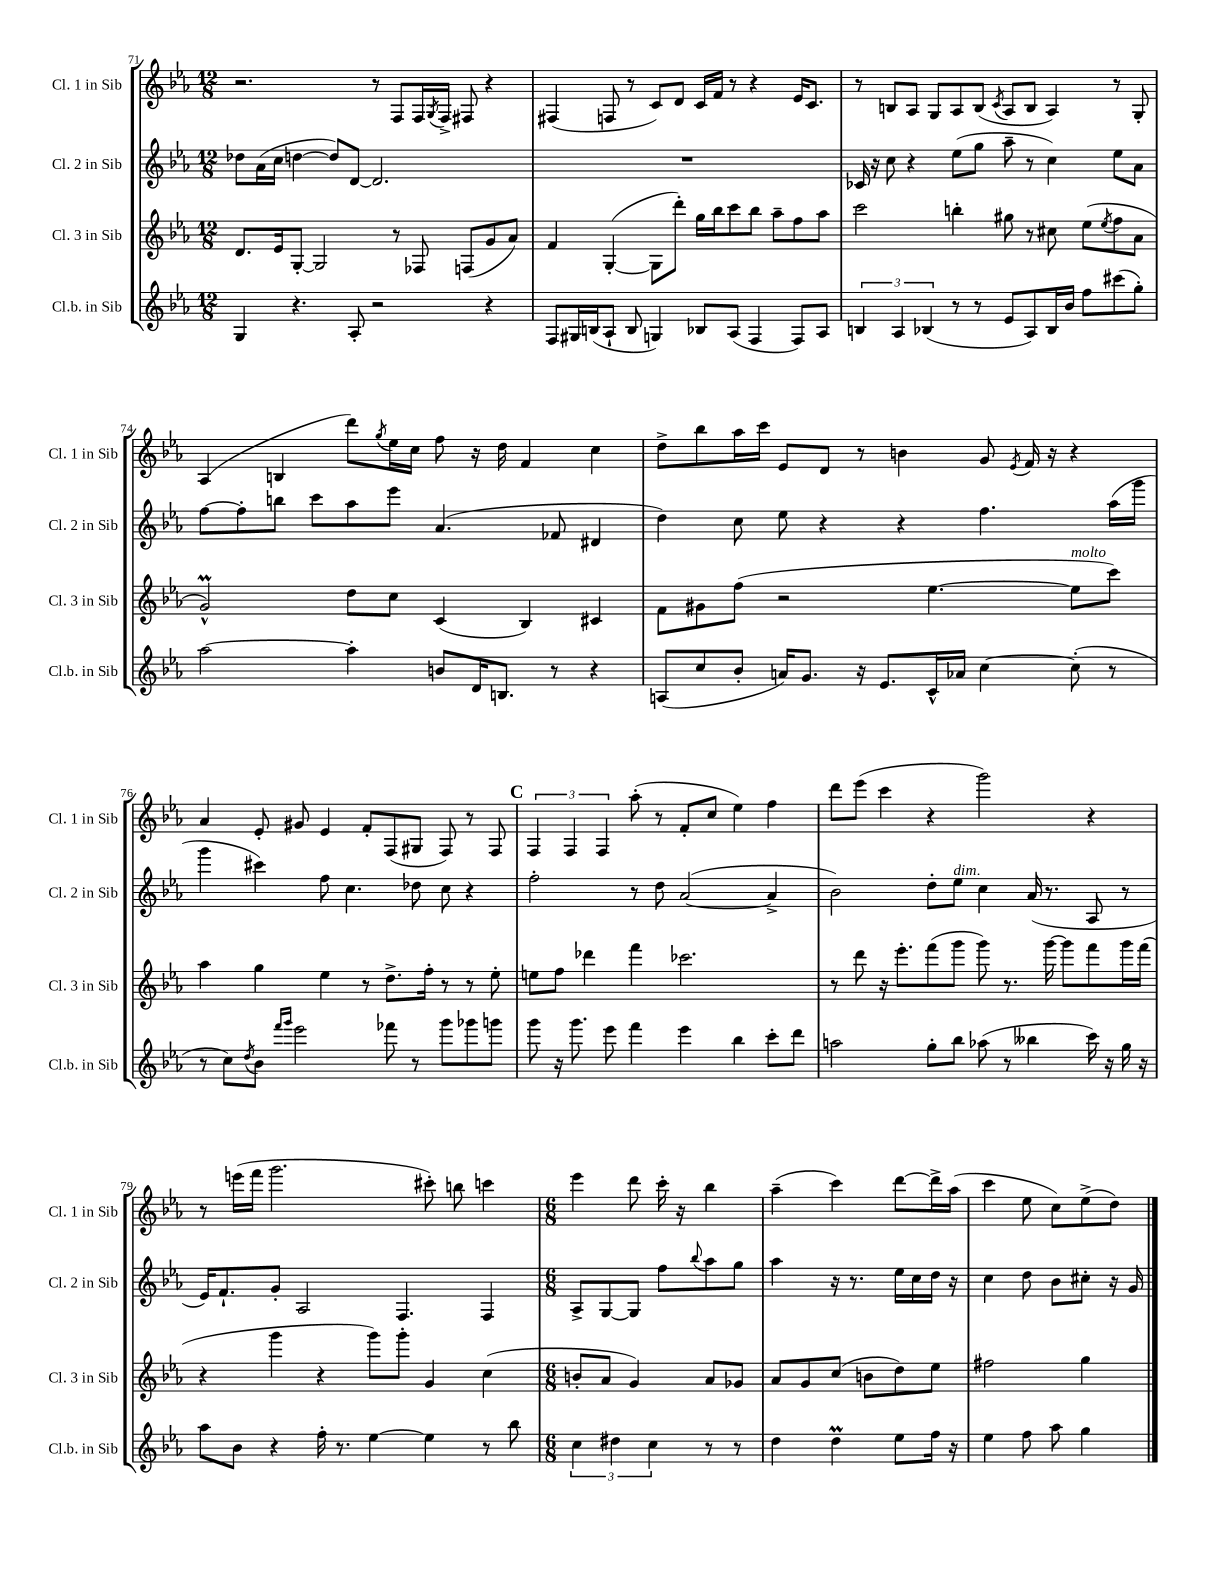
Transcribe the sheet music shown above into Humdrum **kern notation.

**kern	**kern	**kern	**kern
*staff4	*staff3	*staff2	*staff1
*clefG2	*clefG2	*clefG2	*clefG2
*k[b-e-a-]	*k[b-e-a-]	*k[b-e-a-]	*k[b-e-a-]
*M12/8	*M12/8	*M12/8	*M12/8
4G	8.d	8dd-	2.r
.	.	(16a-	.
.	16e-	16cc	.
4.r	[8G'	[4dd	.
.	2G]	.	.
.	.	8dd])	.
8A-'	.	[8d	.
2r	.	2.d]	8r
.	8r	.	8F
.	8F-	.	16F
.	.	.	8qG
.	.	.	16F^
.	(8F	.	8F#
4r	8g	.	4r
.	8a-)	.	.
=	=	=	=
8F	4f	1.r	(4F#
16G#	.	.	.
(16B	.	.	.
8A-`	([4G'	.	8F
8B	.	.	8r
4G)	8G]	.	8c)
.	8ddd')	.	8d
8B-	16gg	.	16c
.	16bb-	.	16f
(8A-	8ccc	.	8r
4F	8bb-	.	4r
.	8aa-~	.	.
8F)	8ff	.	16e-
.	.	.	8.c
8A-	8aa-	.	.
=	=	=	=
6B	2ccc	16c-	8r
.	.	16r	.
.	.	8cc	8B
6A-	.	.	.
.	.	4r	8A-
(6B-	.	.	.
.	.	.	8G
8r	4bb'	(8ee-	8A-
8r	.	8gg	(8B
.	.	.	8qc
8e-	8gg#	8aa-~	8A-
8A-)	8r	8r	8B
16B-	8cc#	4cc)	4A-)
16b-	.	.	.
8ff	(8ee-	.	.
.	8qee-	.	.
(8ccc#	8ff	8ee-	8r
8gg')	8a-	8a-	8G'
=	=	=	=
[2aa-	2g^^)	[8ff	(4A-
.	.	8ff']	.
.	.	8bb	4B
.	.	8ccc	.
4aa-']	8dd	8aa-	8ddd)
.	.	.	8qgg
.	8cc	8eee-	16ee-
.	.	.	16cc
8b	(4c	(4.a-	8ff
16d	.	.	16r
8.B	.	.	16dd
.	4B-)	.	4f
8r	.	8f-	.
4r	4c#	4d#	4cc
=	=	=	=
(8A	8f	4dd)	8dd^
8cc	8g#	.	8bb-
8b-'	(8ff	8cc	16aa-
.	.	.	16ccc
16a)	2r	8ee-	8e-
8.g	.	.	.
.	.	4r	8d
16r	.	.	8r
8.e-	.	.	.
.	.	4r	4b
16c^^	[4.ee-	.	.
16a-	.	.	.
[4cc	.	4.ff	8g
.	.	.	8qe-
.	.	.	16f
.	.	.	16r
(8cc']	8ee-]	.	4r
8r	8ccc)	(16aa-	.
.	.	16ggg	.
=	=	=	=
8r	4aa-	4ggg	4a-
8cc)	.	.	.
8qdd	.	.	.
8b-	4gg	4ccc#)	8e-'
16qqfff	.	.	.
16qqggg	.	.	.
2eee-	.	.	8g#
.	4ee-	8ff	4e-
.	.	4.cc	.
.	8r	.	8f'
8fff-	8.dd^	.	(8F
8r	.	8dd-	8G#
.	16ff'	.	.
8ggg	8r	8cc	8F)
8ggg-	8r	4r	8r
8ggg	8ee-'	.	8F
=	=	=	=
8ggg	8ee	2ff'	6F
16r	8ff	.	.
.	.	.	6F
8.ggg	.	.	.
.	4ddd-	.	.
.	.	.	6F
8eee-	.	.	.
4fff	4fff	8r	(8aa-'
.	.	8dd	8r
4eee-	2.ccc-	([2a-	8f'
.	.	.	8cc
4bb-	.	.	4ee-)
8ccc'	.	4a-^]	4ff
8ddd	.	.	.
=	=	=	=
2aa	8r	2b-)	8ddd
.	8ddd	.	(8eee-
.	16r	.	4ccc
.	8.eee-'	.	.
8gg'	(8fff	8dd'	4r
8bb-	8ggg	8ee-	.
(8aa-	8ggg)	4cc	2ggg)
8r	8.r	.	.
4bb--	.	(16a-	.
.	[16ggg	8.r	.
.	8ggg]	.	.
16ccc)	8fff	8A-	4r
16r	.	.	.
16gg	16ggg	8r	.
16r	(16fff	.	.
=	=	=	=
8aa-	4r	16e-)	8r
.	.	8.f`	.
8b-	.	.	(16eee
.	.	.	16fff
4r	4ggg	8g'	2.ggg
.	.	2A-	.
16ff'	4r	.	.
8.r	.	.	.
[4ee-	8ggg)	.	.
.	8ggg'	4.F	.
4ee-]	4g	.	8ccc#')
.	.	.	8bb
8r	(4cc	4F	4ccc
8bb-	.	.	.
=	=	=	=
*M6/8	*M6/8	*M6/8	*M6/8
6cc	8b'	8A-^	4eee-
.	8a-	[8G	.
6dd#	.	.	.
.	4g)	8G]	8ddd
6cc	.	.	.
.	.	8ff	16ccc'
.	.	.	16r
.	.	8qqbb-	.
8r	8a-	8aa-	4bb-
8r	8g-	8gg	.
=	=	=	=
4dd	8a-	4aa-	(4aa-~
.	8g	.	.
4dd	(8cc	16r	4ccc)
.	.	8.r	.
.	8b	.	.
8ee-	8dd)	16ee-	[8ddd
.	.	16cc	.
16ff	8ee-	16dd	16ddd^]
16r	.	16r	(16aa-
=	=	=	=
4ee-	2ff#	4cc	4ccc
8ff	.	8dd	8ee-
8aa-	.	8b-	8cc)
4gg	4gg	8cc#'	(8ee-^
.	.	16r	8dd)
.	.	16g	.
==	==	==	==
*-	*-	*-	*-
